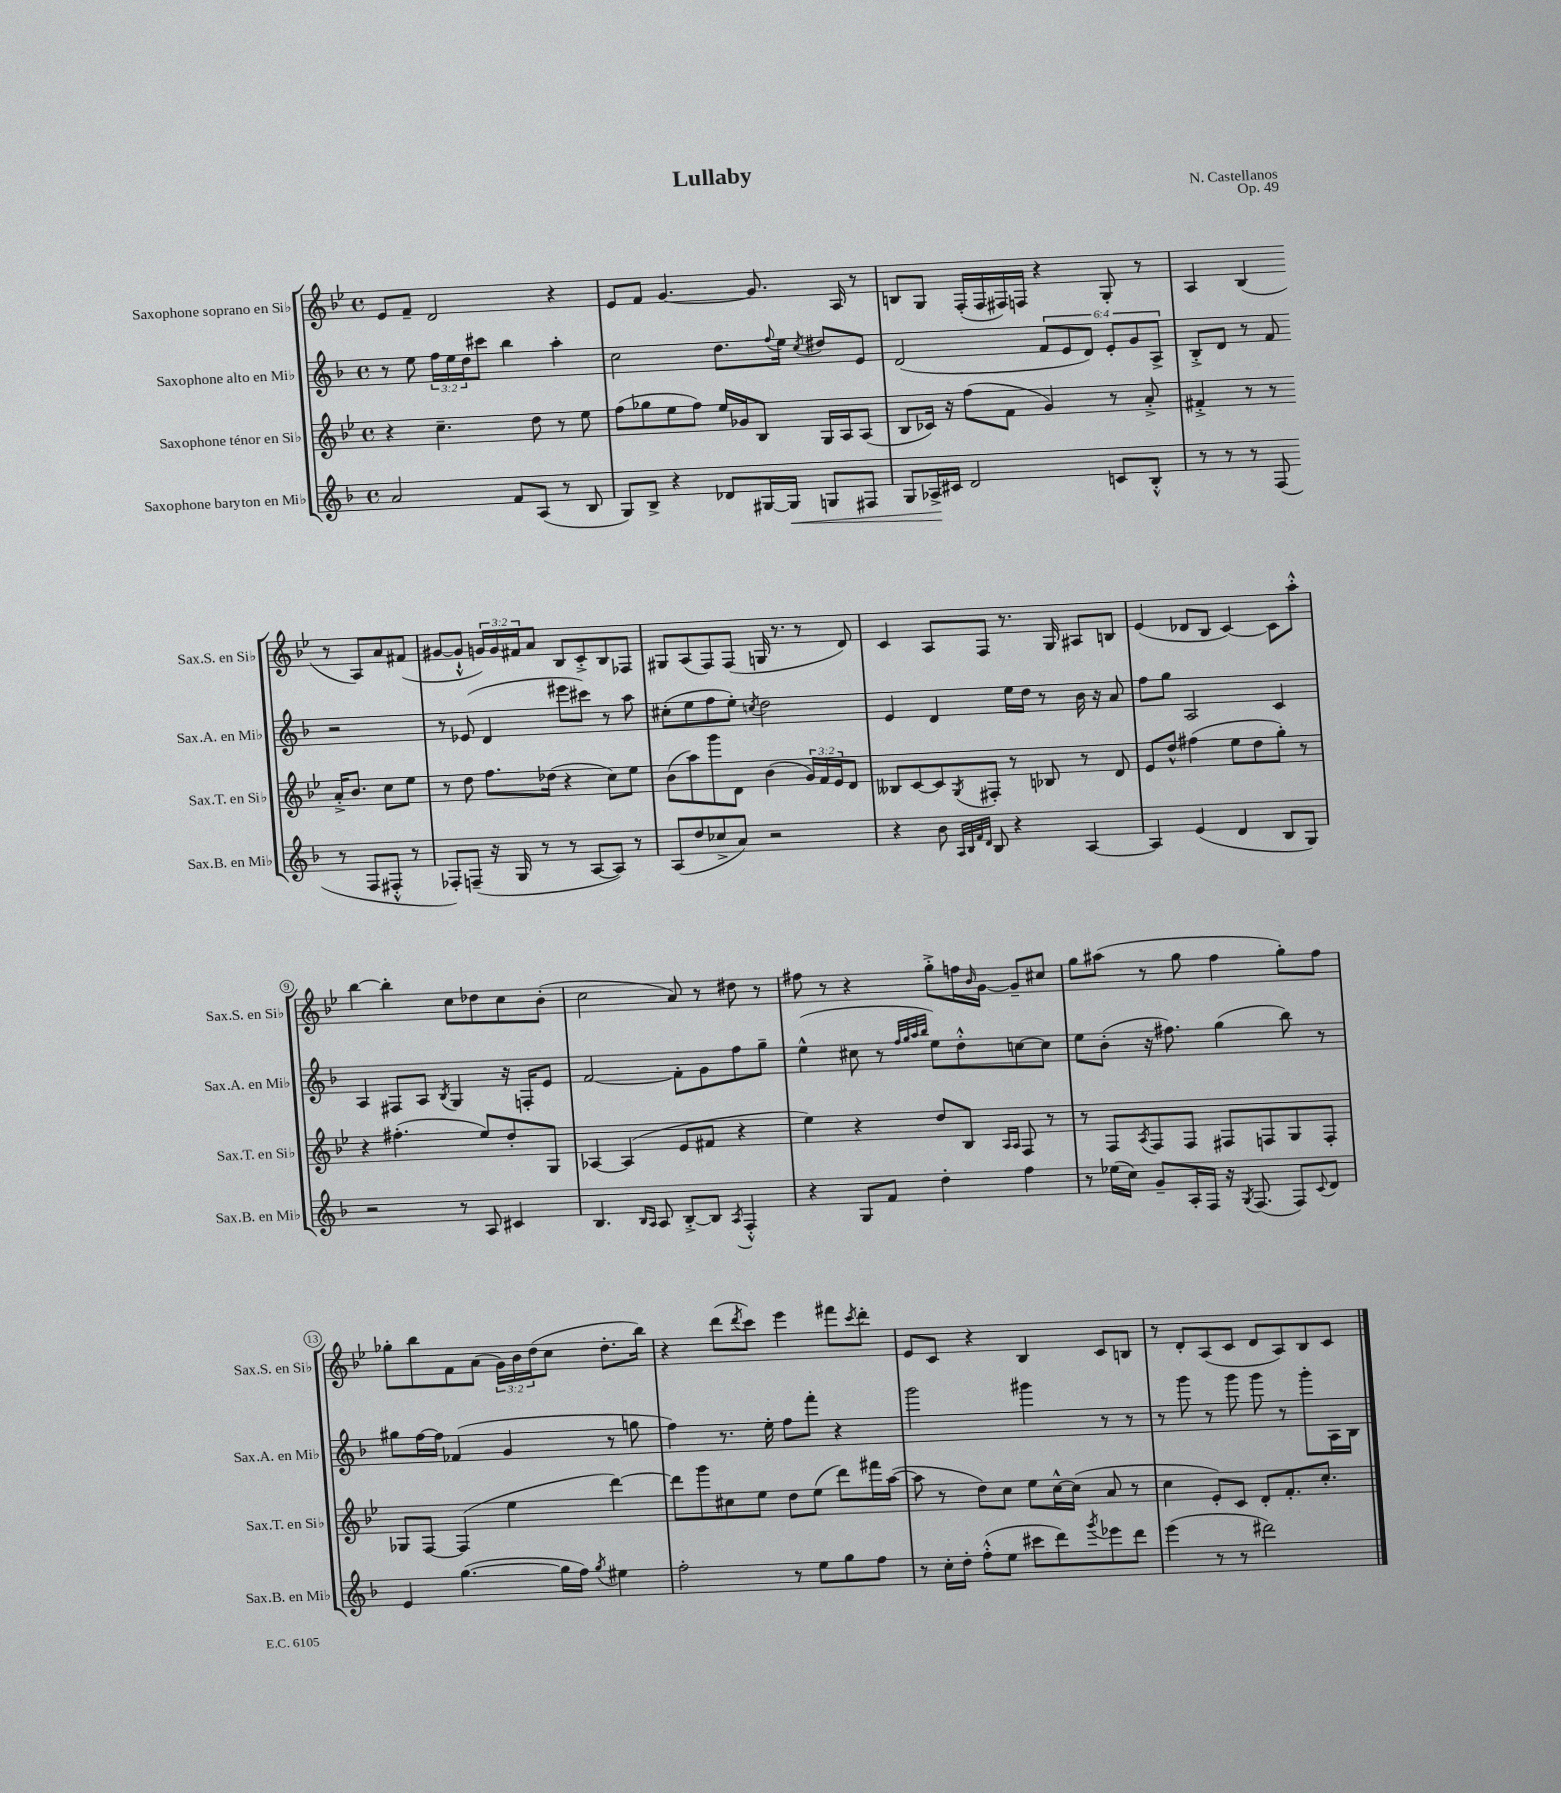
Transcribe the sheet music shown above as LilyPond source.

\header { title = "Lullaby" composer = "N. Castellanos" opus = "Op. 49" }
<<
\new StaffGroup <<
\new Staff = "s0" \with { instrumentName = "Saxophone soprano en Sib" shortInstrumentName = "Sax.S. en Sib" } {
    \clef treble \key bes \major \defaultTimeSignature \time 4/4 \override Staff.TupletNumber.text = #tuplet-number::calc-fraction-text
    ees'8 f'8-- d'2 r4 |
    ees'8 f'8 g'4.~ g'8. a16 r8 |
    b8 g8 f16-.( f16 fis16) f16 r4 g8-. r8 |
    a4 bes4( r8 a8) a'8 fis'8( |
    gis'8~ gis'8-!-^ \tuplet 3/2 { g'16) g'16 fis'16 } a'8 bes8 c'8-.-> bes8 fes8 |
    gis8 a8( f8) f8( g16 r8. r8 d'8) |
    c'4 a8 f8 r8. g16 ais8 b8 |
    ees'4( des'8 bes8 c'4~) c'8 a''8-.-^ |
    bes''4~ bes''4-. c''8 des''8 c''8 bes'8-.( |
    c''2 a'8) r8 dis''8 r8 |
    fis''8 r8 r4 g''8-.-> f''16 \grace { bes'16 } g'16~ g'8-- cis''8 |
    g''8 ais''8( r8 g''8 f''4 g''8-.) f''8 |
    ges''8-. bes''8 f'8 a'8( \tuplet 3/2 { g'16) bes'16 d''16( } c''8 d''8.-. bes''16) |
    r4 d'''8( \acciaccatura { d'''8 } c'''8) ees'''4 fis'''8 \acciaccatura { c'''8 } d'''8-. |
    ees'8 c'8 r4 bes4 c'8 b8 |
    r8 d'8-. a8( c'8 d'8 a8) bes8 c'8 \bar "|." |
}
\new Staff = "s1" \with { instrumentName = "Saxophone alto en Mib" shortInstrumentName = "Sax.A. en Mib" } {
    \clef treble \key f \major \defaultTimeSignature \time 4/4 \override Staff.TupletNumber.text = #tuplet-number::calc-fraction-text
    r8 e''8 \tuplet 3/2 { f''16 e''16 d''16 } cis'''8 bes''4 a''4-. |
    c''2 d''8. \appoggiatura { f''8 } e''16 \acciaccatura { c''8 } dis''8 e'8 |
    d'2( \tuplet 6/4 { f'8 e'8 d'8) e'8-. g'8 a8-> } |
    bes8-.-> d'8 r8 f'8 r2 |
    r8 ees'8( d'4 eis'''8 cis'''8) r8 a''8 |
    cis''8-.( e''8 f''8 e''8-.) \acciaccatura { c''8 } d''2 |
    e'4 d'4 e''16 d''16 r8 bes'16 r16 a'8 |
    f''8 g''8 a2 c'4 |
    a4 fis8 a8 \acciaccatura { bes8 } g4 r16 f16-. e'8 |
    f'2~ f'8-. g'8 f''8 g''8-- |
    e''4-^( cis''8 r8 \grace { f''32 g''32 a''32 bes''32 } e''8) d''8-.-^ c''8~ c''8 |
    e''8 bes'8-.( r16 fis''8.) g''4( bes''8) r8 |
    gis''8 f''16~ f''16 fes'4( g'4 r8 g''8 |
    f''4) r8. e''16-. f''8 f'''8-. r4 |
    g'''2 gis'''4 r8 r8 |
    r8 g'''8 r8 g'''8 g'''8 r8 g'''8-. a16 bes16 \bar "|." |
}
\new Staff = "s2" \with { instrumentName = "Saxophone ténor en Sib" shortInstrumentName = "Sax.T. en Sib" } {
    \clef treble \key bes \major \defaultTimeSignature \time 4/4 \override Staff.TupletNumber.text = #tuplet-number::calc-fraction-text
    r4 c''4.-- d''8 r8 ees''8 |
    f''8( ges''8 ees''8 f''8) ees''16 ges'16 bes8 g16 a16 a8( |
    bes8 ces'16) r16 f''8( f'8 g'4) r8 a'8-.-> |
    fis'4-.-> r8 r8 a'16-.-> bes'8. c''8 ees''8 |
    r8 d''8 f''8. des''16( r4 c''8) ees''8 |
    bes'8( a''8) g'''8 d'8 bes'4( \tuplet 3/2 { g'16) f'16 ees'16 } d'8 |
    beses8 c'8~ c'8 \acciaccatura { g8 } fis8-. r8 bes8 r8 d'8 |
    ees'8 d''8-^ fis''4( ees''8 d''8 g''8-.) r8 |
    r4 fis''4.-.( ees''8) d''8-. g8 |
    aes4~ aes4( ees'8 fis'8 r4 |
    ees''4) r4 d''8 bes8 \grace { a16 a16 } f8 r8 |
    r8 f8 \acciaccatura { a8 } f8 f8 fis8 f8 g8 f8-. |
    ges8 f8~ f4( ees''4 d'''4~) |
    d'''8 g'''8 cis''8 ees''8 d''8 ees''8( d'''8) fis'''16 a''16~( |
    a''8 r8 d''8) c''8 ees''8 c''16~-^ c''16( a'8 r8 |
    c''4 ees'8-.) c'8 d'8-. f'8.-. c''8.-. \bar "|." |
}
\new Staff = "s3" \with { instrumentName = "Saxophone baryton en Mib" shortInstrumentName = "Sax.B. en Mib" } {
    \clef treble \key f \major \defaultTimeSignature \time 4/4
    a'2 f'8 a8( r8 bes8 |
    g8) bes8-> r4 des'8 gis16~ gis16\< g8 fis8 |
    g8 aes16->\! cis'16 d'2 c'8 bes8-.-^ |
    r8 r8 r8 f8( r8 f8 fis8-.-^ r8 |
    fes8-.) f8--( r16 g16 r8 r8 a8~ a8) r8 |
    a8( d''8 ces''8-> a'8) r2 |
    r4 bes'8 \grace { a32 bes32 f'32 d'32 } bes8 r4 a4~ |
    a4 e'4( d'4 bes8 g8) |
    r2 r8 a8 cis'4 |
    bes4. \grace { bes16 a16 } a8 bes8~-.-> bes8 \acciaccatura { a8 } f4-.-^ |
    r4 g8 f'8 d''4-. f''4 |
    r8 ees''16( c''16) g'8-- a16-. f16 r16 \acciaccatura { g8 } f8.( f8) \appoggiatura { c'8 } d'8 |
    e'4 g''4.~( g''16 f''16) \acciaccatura { g''8 } eis''4 |
    f''2-. r8 e''8 g''8 f''8 |
    r8 c''16-. d''16-. f''8-.-^( e''8 cis'''8 d'''8) \acciaccatura { g'''8 } ees'''8 d'''8 |
    e'''4( r8 r8 dis'''2) \bar "|." |
}
>>
>>
\layout { \context { \Score \override BarNumber.stencil = #(make-stencil-circler 0.1 0.3 ly:text-interface::print) } }
